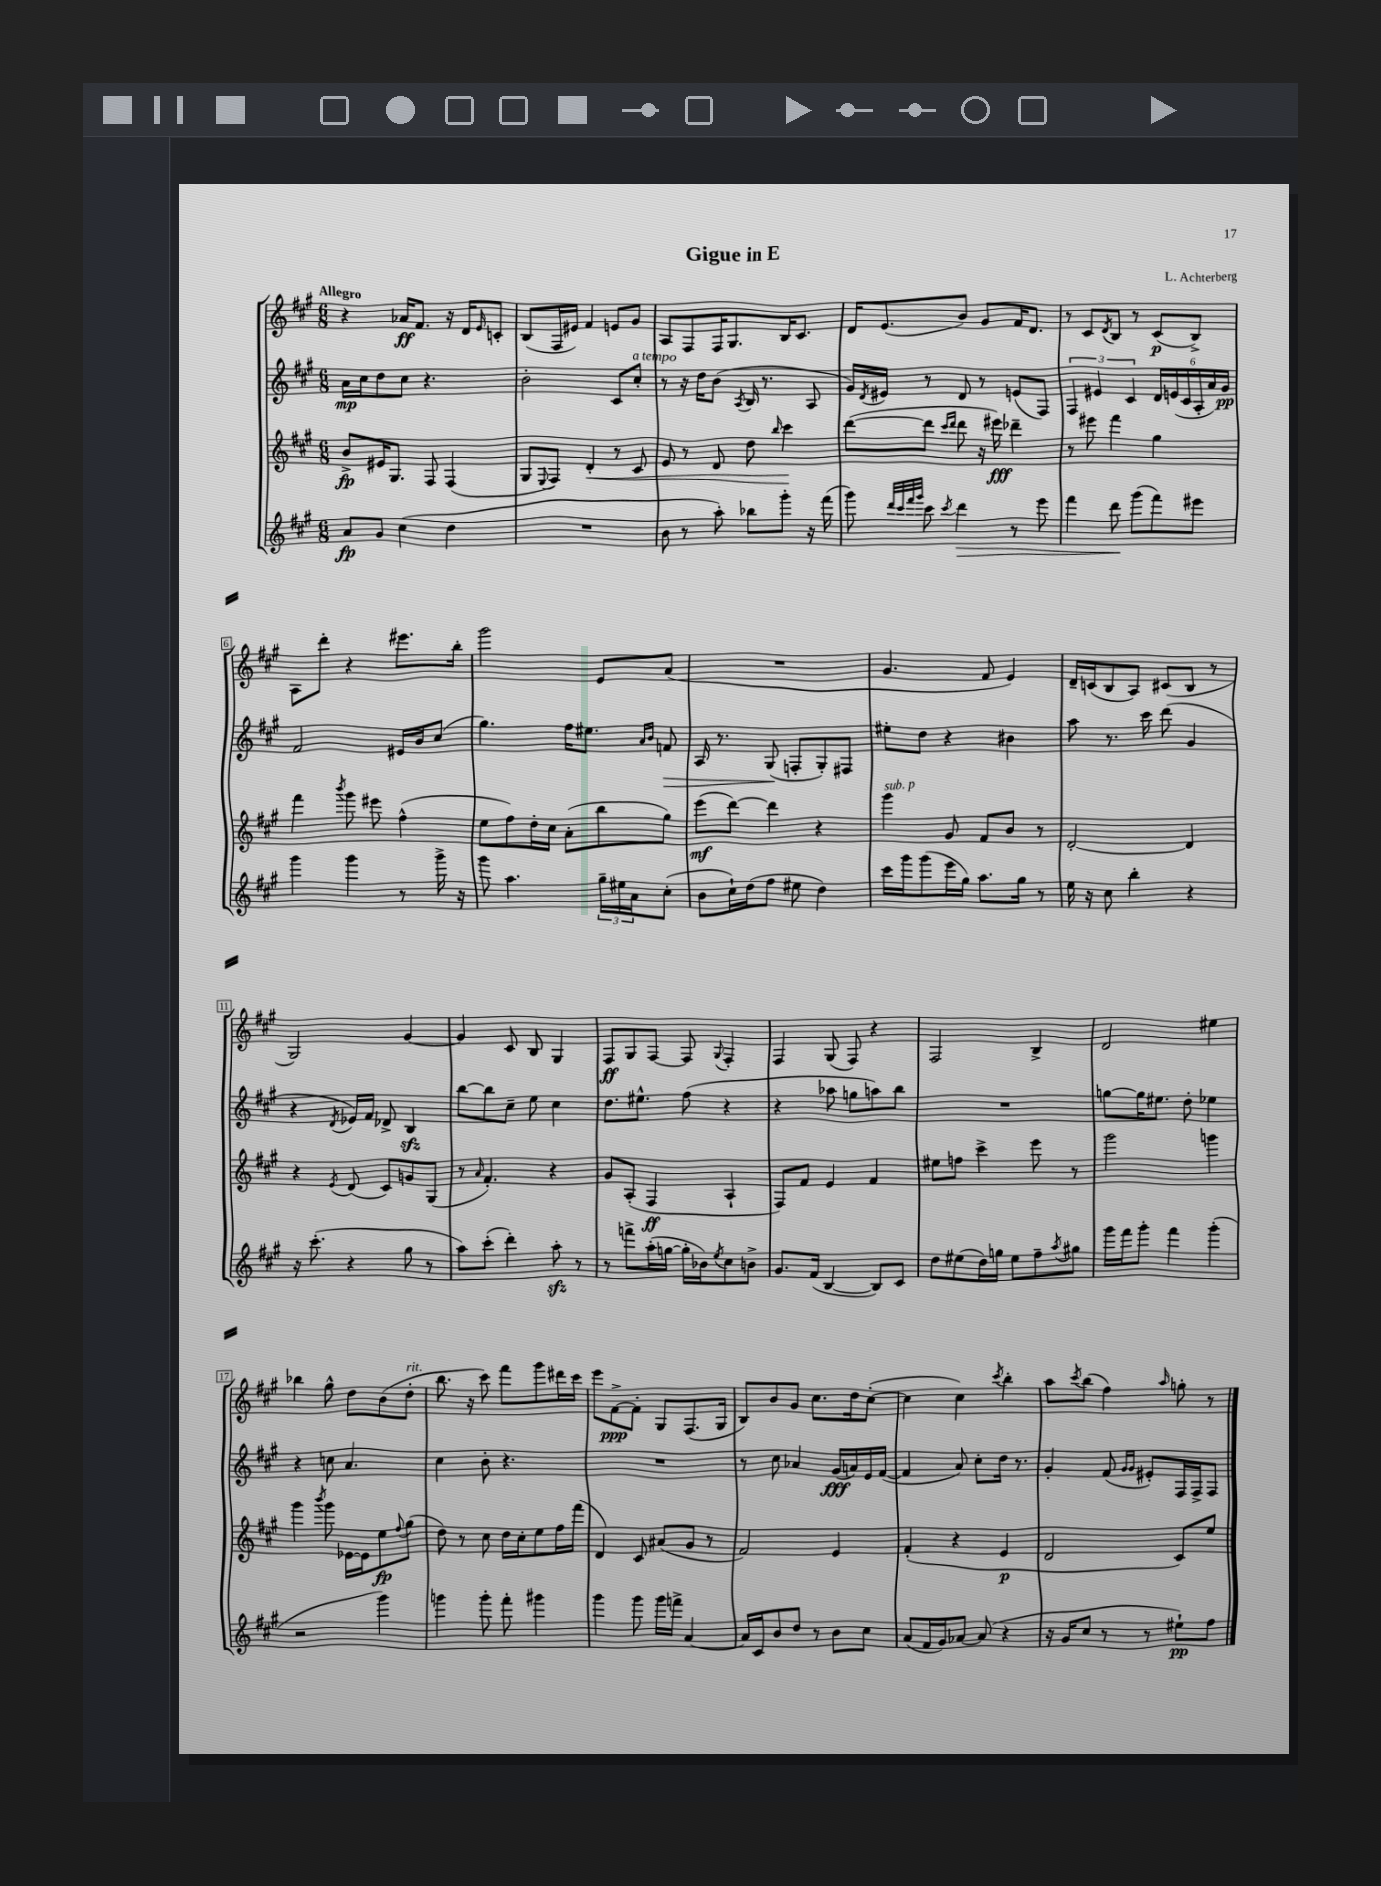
\header { title = "Gigue in E" composer = "L. Achterberg" }
<<
\new StaffGroup <<
\new Staff = "s0" {
    \clef treble \key a \major \numericTimeSignature \time 6/8 \tempo "Allegro"
    r4 aes'16\ff fis'8. r16 d'16 \grace { e'16 } c'8-. |
    b8( fis16 eis'16) fis'4 e'8 gis'8 |
    a8 fis8 fis16 gis8. b16 cis'8. |
    d'16 e'8.( b'8) gis'8 fis'16 d'8. |
    r8 cis'8 \acciaccatura { d'8 } b8 r8 cis'8\p( b8->) |
    a8 d'''8-. r4 eis'''8. b''16-. |
    gis'''2 e'8 a'8( |
    R2. |
    gis'4. fis'8 e'4) |
    d'16-- c'16( b8 a8) cis'8( b8 r8 |
    gis2) gis'4~ |
    gis'4 cis'8 b8 gis4 |
    fis8\ff gis8 fis8~ fis8 \appoggiatura { gis8 } fis4-. |
    fis4 gis8( fis8) r4 |
    fis2 b4-> |
    d'2 eis''4 |
    bes''4 gis''8-^ d''8 b'8( d''8-.^\markup { \italic "rit." } |
    b''8. r16 cis'''8) fis'''8 gis'''8 dis'''16 cis'''16 |
    e'''8 fis'8~->\ppp fis'8-. gis8 fis8.( gis16 |
    b8) b'8 gis'8 cis''8. d''16 cis''8~-.( |
    cis''4 cis''4) \acciaccatura { cis'''8 } b''4-. |
    a''8 \acciaccatura { cis'''8 } b''8( fis''4) \grace { a''16 } g''8-. r8 \bar "|." |
}
\new Staff = "s1" {
    \clef treble \key a \major \numericTimeSignature \time 6/8
    a'16\mp cis''16 d''8 cis''8 r4. |
    b'2-. cis'8 cis''8-.^\markup { \italic "a tempo" } |
    r8 r16 d''16 b'8( \acciaccatura { a8 } b16 r8. a8 |
    gis'16) \acciaccatura { d'8 } eis'16 r8 d'8 r8 e'8( fis8) |
    \tuplet 3/2 { fis4 eis'4 cis'4 } \tuplet 6/4 { d'16 e'16( cis'16 a16-. a'16) gis'16\pp } |
    fis'2 eis'16 b'16 cis''8( |
    gis''4.) fis''16 eis''8. \grace { a'16 b'16 } f'8\> |
    a16 r8. gis8\!( f8-. gis8-.) fis8 |
    eis''8-. d''8 r4 bis'4 |
    a''8 r8. cis'''16 d'''8( gis'4 |
    r4 \acciaccatura { d'8 } ees'16) fis'16 des'8-> b4\sfz |
    b''8~ b''8 cis''8-- e''8 cis''4 |
    d''8. eis''8.-^ fis''8( r4 |
    r4 aes''8 g''8 a''8) b''8 |
    R2. |
    g''8~ g''16 eis''8. d''8-. ees''4 |
    r4 c''8 a'4. |
    cis''4 b'8-. r4. |
    R2. |
    r8 cis''8 aes'4 gis'16\fff( a'16) e'16 fis'16~( |
    fis'4 a'8) cis''8-. d''16 r8. |
    gis'4-. fis'8( \grace { gis'16 gis'16 } eis'8-.) fis16 fis16-> fis8 \bar "|." |
}
\new Staff = "s2" {
    \clef treble \key a \major \numericTimeSignature \time 6/8
    b'8->\fp eis'16 gis8. fis8 fis4( |
    gis8 \appoggiatura { e8 } fis8) d'4-.\< r8 cis'8 |
    e'8 r8 d'8 d''8 \grace { b''16 } cis'''4\! |
    d'''8~( d'''8 \grace { cis'''16 d'''16 } d'''8 r16 eis'''16\fff) des'''4-- |
    r8 eis'''8 fis'''4 gis''4 |
    fis'''4 \acciaccatura { b'''8 } gis'''8 eis'''8 fis''4-^( |
    e''8 fis''8) d''16-. cis''16 a'8-.( b''8 gis''8) |
    e'''8\mf( d'''8~) d'''4 r4 |
    gis'''4^\markup { \italic "sub. p" } gis'8 fis'8 b'8 r8 |
    d'2~-. d'4 |
    r4 \acciaccatura { e'8 } d'8( cis'8) g'8 gis8( |
    r8 \grace { a'16 } fis'4.-.) r4 |
    gis'8 a8-.( fis4\ff a4-! |
    fis8) fis'8 e'4 fis'4 |
    eis''8 f''8 cis'''4-> e'''8 r8 |
    gis'''2 g'''4 |
    gis'''4 \acciaccatura { b'''8 } gis'''8 ees'16~ ees'16 e''8\fp \appoggiatura { fis''8 } gis''8( |
    d''8) r8 cis''8 d''16 cis''16-. e''8 fis''16 fis'''16( |
    d'4) cis'8 ais'8( gis'8 r8 |
    fis'2) e'4 |
    fis'4-.( r4 e'4\p |
    d'2 cis'8) e''8 \bar "|." |
}
\new Staff = "s3" {
    \clef treble \key a \major \numericTimeSignature \time 6/8
    a'8\fp gis'8 cis''4( d''4 |
    R2. |
    b'8 r8 a''8-.) bes''8 gis'''8-. r16 fis'''16( |
    gis'''8) \grace { d'''32 cis'''32 fis'''32 gis'''32 } cis'''8 \acciaccatura { cis'''8 } d'''4\> r8 e'''8 |
    fis'''4 d'''8\! gis'''8( fis'''8) eis'''8 |
    gis'''4 gis'''4 r8 gis'''16-> r16 |
    gis'''8 a''4. \tuplet 3/2 { gis''16-- eis''16 a'16 } cis''8-.( |
    b'8 cis''16-!) d''16( fis''8 eis''8 d''4) |
    cis'''16 gis'''16 gis'''8( e'''16 gis''16) a''8. gis''16 r8 |
    e''16 r16 cis''8 b''4-. r4 |
    r16 cis'''8.-.( r4 gis''8 r8 |
    a''8) cis'''8-.( d'''4-.) a''8-.\sfz r8 |
    r8 f'''8-> a''16-.( g''16~ g''16-. bes'16) \acciaccatura { e''8 } cis''8 b'8-> |
    gis'8. fis'16( b4~ b8) cis'8 |
    d''8 eis''8( d''16) g''16 eis''8 fis''8-- \acciaccatura { a''8 } gis''8 |
    gis'''16 fis'''16 gis'''8-. fis'''4 gis'''4-.( |
    r2 gis'''4) |
    g'''4 g'''8-. fis'''8-. gis'''4 |
    gis'''4 gis'''8 gis'''16 f'''16-> a'4~ |
    a'16 cis'16 b'8 d''8 r8 b'8 cis''8 |
    a'8( fis'16 gis'16) aes'8~ aes'8( r4 |
    r16 gis'16 cis''8 r8 r8 eis''8-!\pp) fis''8 \bar "|." |
}
>>
>>
\layout { \context { \Score \override BarNumber.stencil = #(make-stencil-boxer 0.1 0.3 ly:text-interface::print) } }
